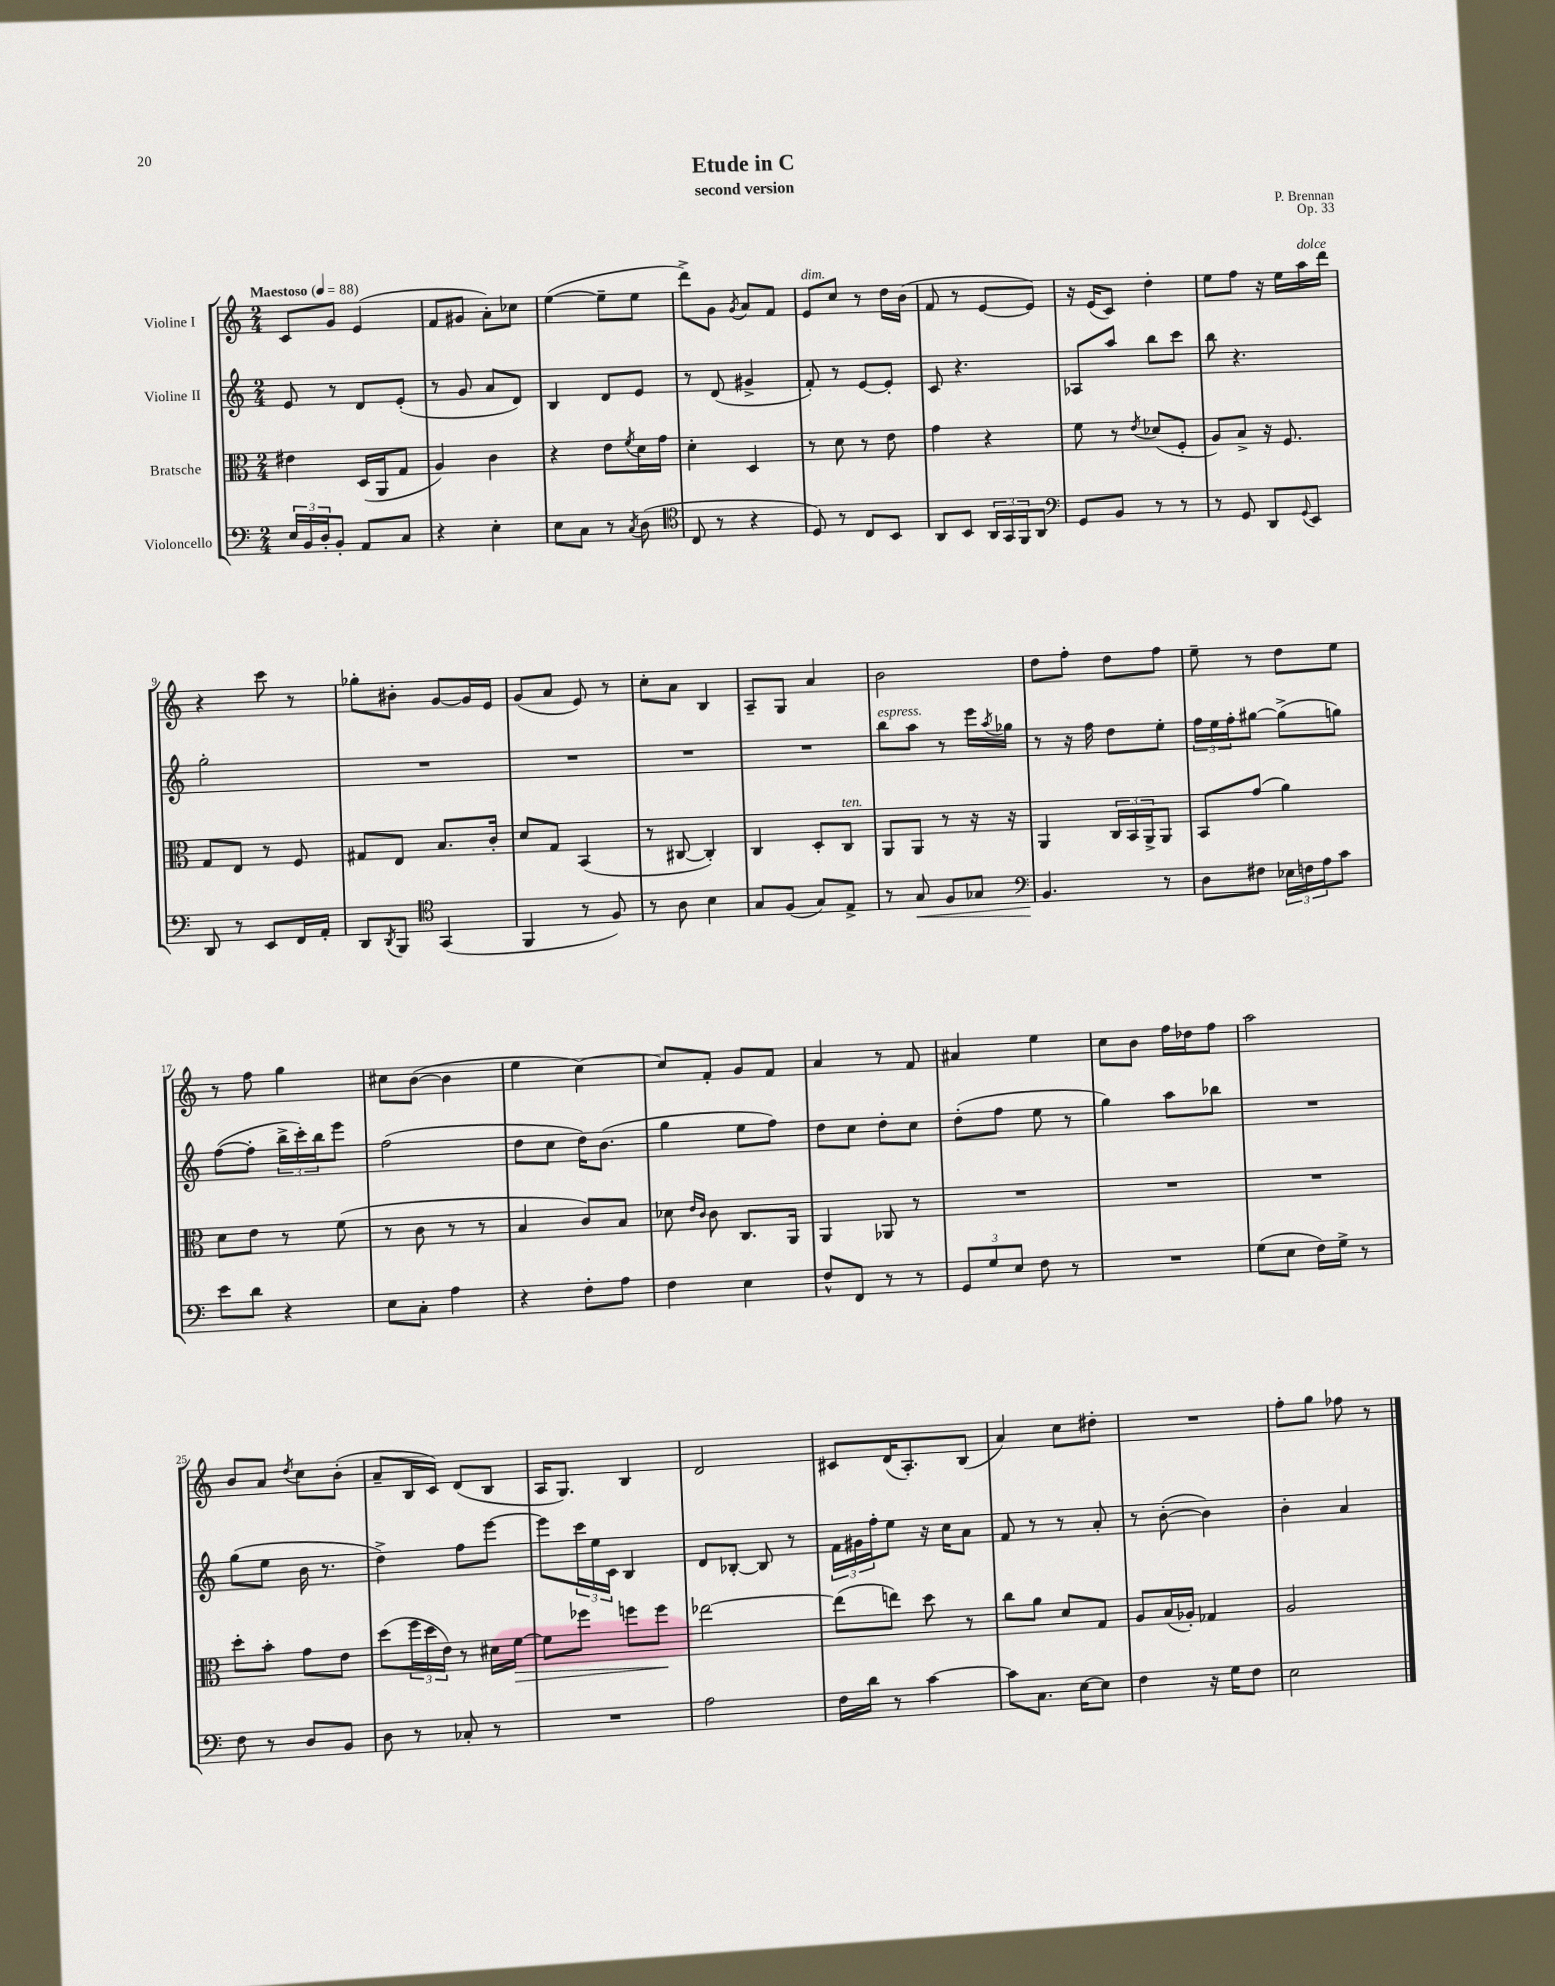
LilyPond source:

\header { title = "Etude in C" composer = "P. Brennan" subtitle = "second version" opus = "Op. 33" }
<<
\new StaffGroup <<
\new Staff = "s0" \with { instrumentName = "Violine I" } {
    \clef treble \key c \major \numericTimeSignature \time 2/4 \tempo "Maestoso" 4 = 88
    c'8 g'8 e'4( |
    f'8 gis'8 a'8-.) ces''8 |
    e''4~( e''8-- e''8 |
    d'''8->) g'8 \acciaccatura { g'8 } a'8 f'8 |
    e'8^\markup { \italic "dim." } c''8 r8 d''16 b'16( |
    f'8 r8 e'8~ e'8) |
    r16 e'16( c'8) d''4-. |
    e''8 f''8 r16 e''16 a''16^\markup { \italic "dolce" } d'''16 |
    r4 c'''8 r8 |
    ges''8-. bis'8-. g'8~ g'16 e'16 |
    g'8( a'8 e'8) r8 |
    c''8-. a'8 b4 |
    a8-- g8 a'4 |
    b'2 |
    d''8 f''8-. d''8 f''8 |
    e''8-- r8 d''8 e''8 |
    r8 f''8 g''4 |
    cis''8 b'8~( b'4 |
    e''4 c''4~) |
    c''8 f'8-. g'8 f'8 |
    a'4 r8 f'8 |
    ais'4 e''4 |
    c''8 b'8 f''16 des''16 f''8 |
    a''2 |
    b'8 a'8 \acciaccatura { d''8 } c''8 b'8-.( |
    a'8-- b16 c'16) d'8( b8 |
    a16 g8.) b4 |
    d'2 |
    cis'8 d'16( a8.-.) b8( |
    a'4) c''8 dis''8-. |
    R2 |
    f''8-. g''8 fes''8 r8 \bar "|." |
}
\new Staff = "s1" \with { instrumentName = "Violine II" } {
    \clef treble \key c \major \numericTimeSignature \time 2/4
    e'8 r8 d'8 e'8-.( |
    r8 g'8 a'8 d'8) |
    b4 d'8 e'8 |
    r8 d'8( gis'4-> |
    f'8-.) r8 e'8~ e'8-. |
    c'8 r4. |
    aes8 a''8 b''8 c'''8 |
    b''8 r4. |
    g''2-. |
    R2 |
    R2 |
    R2 |
    R2 |
    b''8^\markup { \italic "espress." } a''8 r8 e'''16 \acciaccatura { a''8 } ges''16 |
    r8 r16 f''16 d''8 e''8-. |
    \tuplet 3/2 { f''16 e''16 f''16-. } gis''8~ gis''8->( g''8) |
    f''8~( f''8-. \tuplet 3/2 { b''16-> c'''16-.) b''16 } e'''8 |
    f''2( |
    d''8 c''8 d''16) b'8.( |
    g''4 e''8 f''8) |
    d''8 c''8 d''8-. c''8 |
    d''8-.( f''8 e''8 r8 |
    g''4) a''8 bes''8 |
    R2 |
    g''8( e''8 b'16 r8. |
    d''4->) f''8 e'''8~ |
    e'''8 \tuplet 3/2 { c'''16 e''16 c'16 } b4 |
    d'8 bes8~-. bes8 r8 |
    \tuplet 3/2 { f'16 gis'16 f''16-. } e''8 r16 c''16 a'8 |
    f'8 r8 r8 a'8-. |
    r8 b'8~-.( b'4) |
    b'4-. a'4 \bar "|." |
}
\new Staff = "s2" \with { instrumentName = "Bratsche" } {
    \clef alto \key c \major \numericTimeSignature \time 2/4
    eis'4 d16( a,16 g8 |
    a4) c'4 |
    r4 e'8 \acciaccatura { f'8 } d'16 g'16 |
    d'4-. d4 |
    r8 d'8 r8 e'8 |
    g'4 r4 |
    f'8 r8 \acciaccatura { e'8 } des'8( f8-. |
    a8) b8-> r16 f8. |
    g8 e8 r8 f8 |
    gis8 e8 b8. c'16-. |
    d'8 g8 b,4( |
    r8 cis8~ cis4-.) |
    c4 d8-. c8^\markup { \italic "ten." } |
    a,8 a,8 r8 r16 r16 |
    a,4 \tuplet 3/2 { c16 b,16 a,16-> } a,8 |
    b,8 g'8( a'4) |
    d'8 e'8 r8 f'8( |
    r8 c'8 r8 r8 |
    b4 c'8) b8 |
    des'8 \grace { e'16 c'16 } c'8 c8. a,16 |
    a,4 aes,8 r8 |
    R2 |
    R2 |
    R2 |
    d''8-. b'8-. g'8 e'8 |
    d''8( \tuplet 3/2 { f''16 d''16 e'16) } r8 dis'16 f'16~\> |
    f'8 fes''8 f''8 f''8\! |
    ees''2~ |
    ees''8( e''8) d''8 r8 |
    c''8 a'8 d'8 g8 |
    a8 b16( aes16-.) ges4 |
    a2 \bar "|." |
}
\new Staff = "s3" \with { instrumentName = "Violoncello" } {
    \clef bass \key c \major \numericTimeSignature \time 2/4
    \tuplet 3/2 { e16 b,16 d16-. } b,8-. a,8 c8 |
    r4 e4-. |
    e8 c8 r8 \acciaccatura { c8 } d8( |
    \clef tenor c8 r8 r4 |
    d8) r8 c8 b,8 |
    a,8 b,8 \tuplet 3/2 { a,16 g,16 f,16 } a,8 |
    \clef bass g,8 b,8 r8 r8 |
    r8 g,8 d,8 \appoggiatura { g,8 } e,8 |
    d,8 r8 e,8 f,16 a,16-. |
    d,8 \acciaccatura { d,8 } b,,8 \clef tenor g,4( |
    f,4 r8 f8) |
    r8 a8 b4 |
    g8 f8( g8) e8-> |
    r8 g8\< f8 ges8 |
    \clef bass b,4.\! r8 |
    d8 fis8 \tuplet 3/2 { ees16 f16 a16 } c'8 |
    e'8 d'8 r4 |
    e8 c8-. a4 |
    r4 f8-. a8 |
    f4 e4 |
    f8-^ f,8 r8 r8 |
    \tuplet 3/2 { g,8 g8 e8 } f8 r8 |
    R2 |
    g8( e8 f16) g16-> r8 |
    f8 r8 d8 b,8 |
    d8 r8 ces8-. r8 |
    R2 |
    a2 |
    f16 d'16 r8 c'4~ |
    c'8 c8. e16~ e8 |
    f4 r16 g16 f8 |
    e2 \bar "|." |
}
>>
>>
